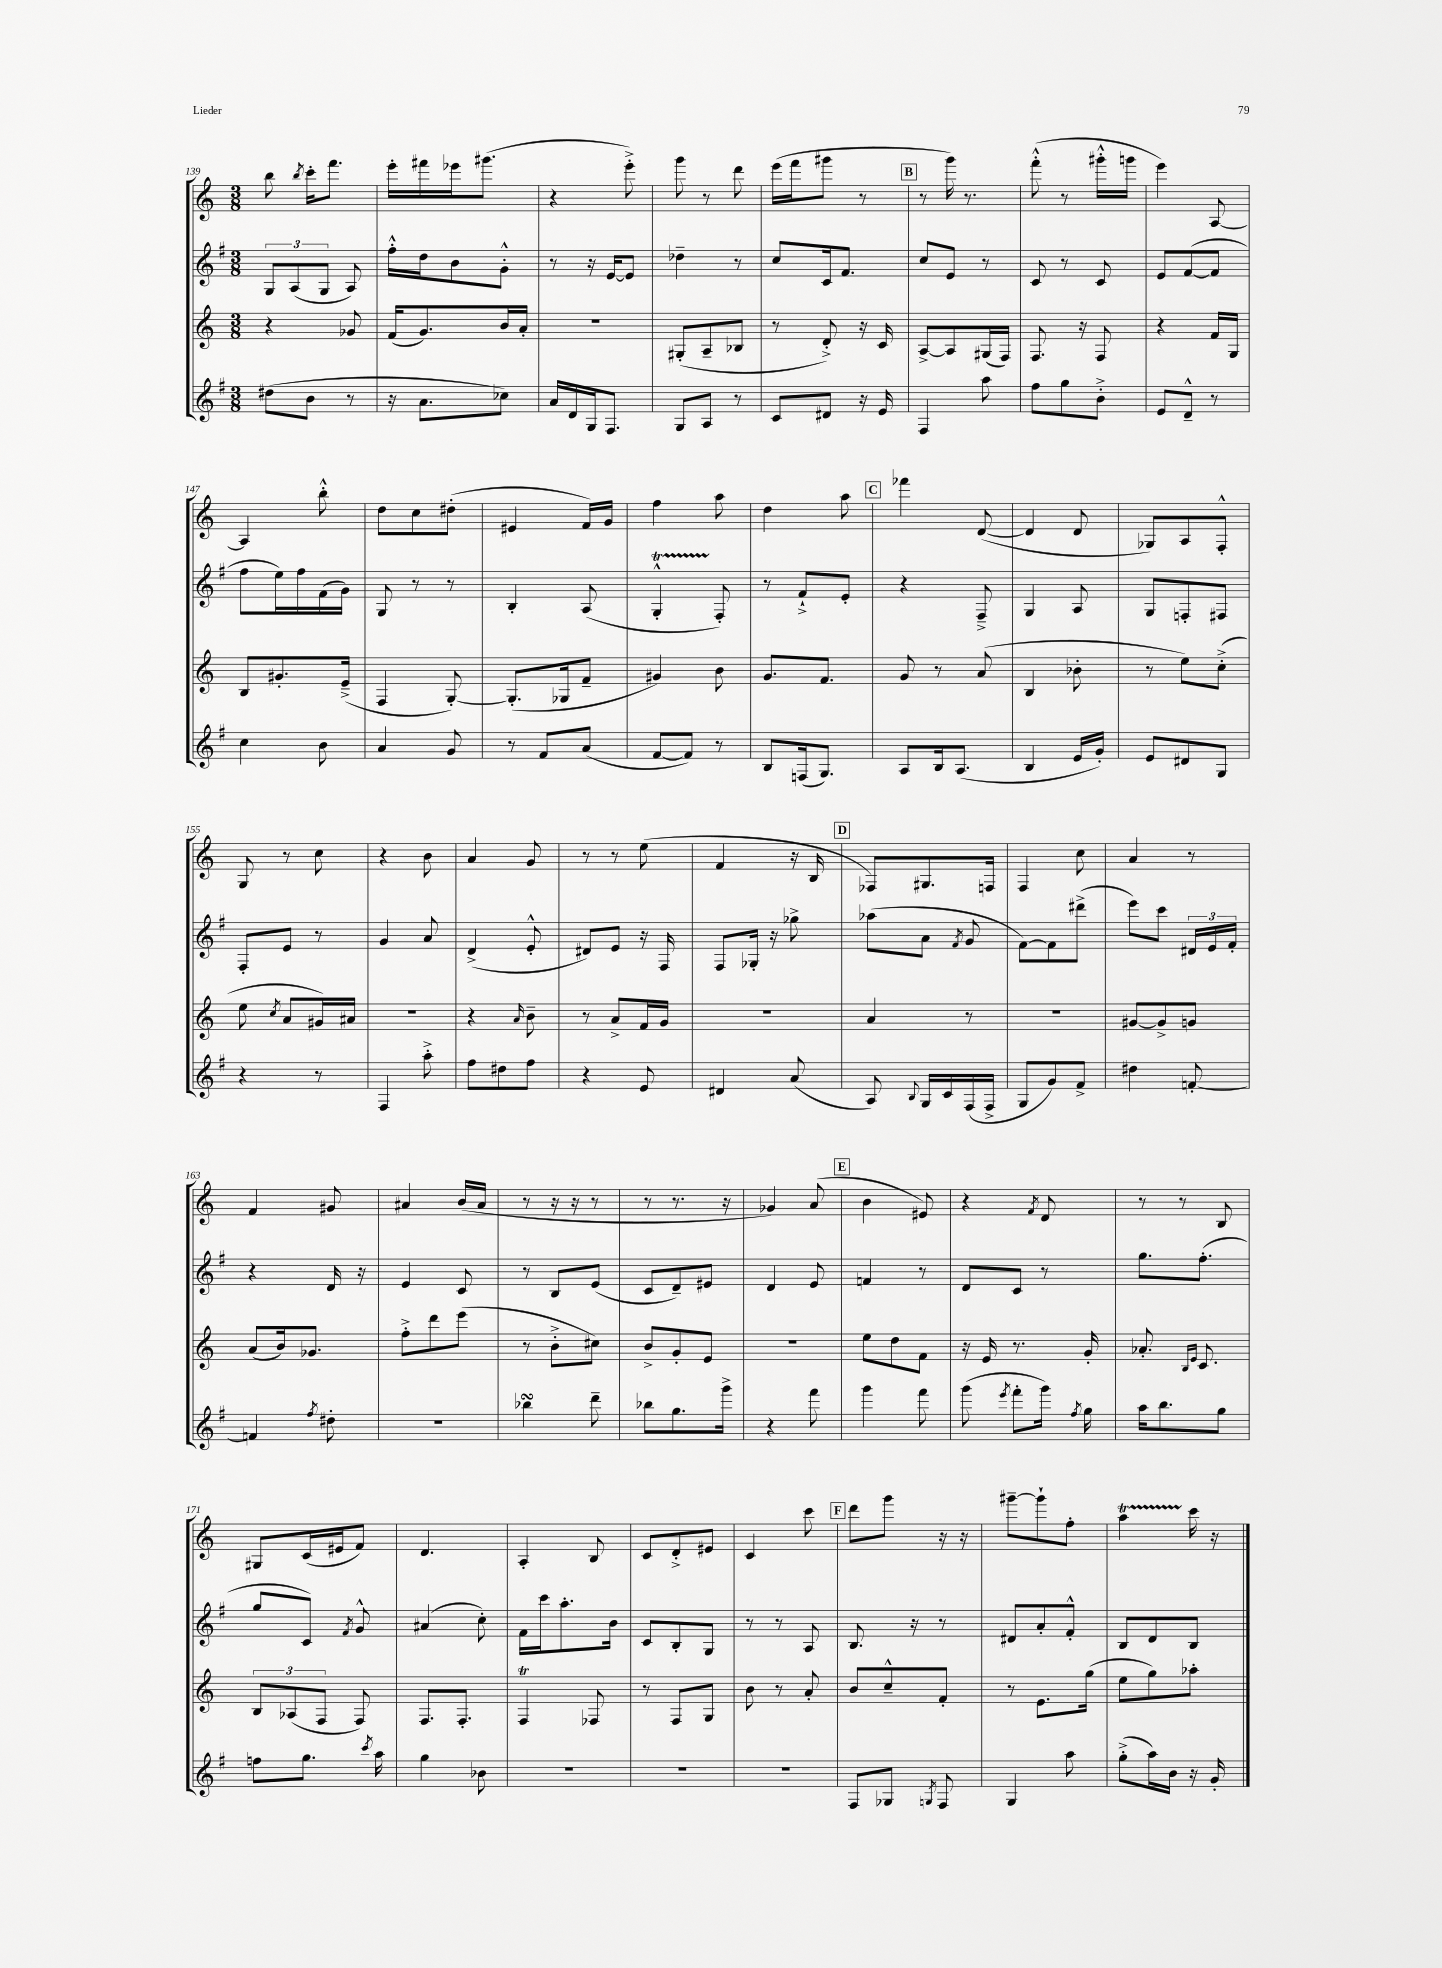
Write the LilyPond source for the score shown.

<<
\new StaffGroup <<
\new Staff = "s0" {
    \clef treble \key c \major \numericTimeSignature \time 3/8
    \autoBeamOff b''8 \acciaccatura { b''8 } c'''16[-. f'''8.] |
    e'''16[-. fis'''16 ees'''16 gis'''8.]( |
    r4 e'''8-.->) |
    g'''8 r8 d'''8 |
    e'''16[( f'''16 gis'''8] r8 |
    \mark \markup { \box "B" } r8 g'''16) r8. |
    f'''8-.-^( r8 gis'''16[-.-^ g'''16] |
    e'''4) a8~ |
    a4 b''8-.-^ |
    d''8[ c''8 dis''8]-.( |
    eis'4 f'16[) g'16] |
    f''4 a''8 |
    d''4 a''8 |
    \mark \markup { \box "C" } fes'''4 d'8~( |
    d'4 d'8 |
    ges8[) a8 f8]-.-^ |
    g8 r8 c''8 |
    r4 b'8 |
    a'4 g'8 |
    r8 r8 e''8( |
    f'4 r16 b16 |
    \mark \markup { \box "D" } fes8[) gis8. f16] |
    f4 c''8 |
    a'4 r8 |
    f'4 gis'8 |
    ais'4 b'16[( ais'16] |
    r8 r16 r16 r8 |
    r8 r8. r16 |
    ges'4) a'8( |
    \mark \markup { \box "E" } b'4 eis'8) |
    r4 \acciaccatura { f'8 } d'8 |
    r8 r8 b8 |
    gis8[ c'16( eis'16 f'8]) |
    d'4. |
    a4-. b8 |
    c'8[ d'8-.-> eis'8] |
    c'4 c'''8 |
    \mark \markup { \box "F" } d'''8[ g'''8] r16 r16 |
    gis'''8[~-- gis'''8-! f''8]-. |
    a''4\startTrillSpan c'''16\stopTrillSpan r16 \bar "|." |
}
\new Staff = "s1" {
    \clef treble \key g \major \numericTimeSignature \time 3/8
    \autoBeamOff \tuplet 3/2 { g8[ a8( g8] } a8) |
    fis''16[-.-^ d''16 b'8 g'8]-.-^ |
    r8 r16 e'16[~ e'8] |
    des''4-- r8 |
    c''8[ c'16 fis'8.] |
    \mark \markup { \box "B" } c''8[ e'8] r8 |
    c'8 r8 c'8 |
    e'8[ fis'8~( fis'8] |
    fis''8[ e''16) fis''16 fis'16( g'16]) |
    g8 r8 r8 |
    b4-. a8( |
    g4-.-^\startTrillSpan fis8-.\stopTrillSpan) |
    r8 fis'8[-!-> e'8]-. |
    \mark \markup { \box "C" } r4 fis8---> |
    g4 a8 |
    g8[ f8-. fis8] |
    fis8[-. e'8] r8 |
    g'4 a'8 |
    d'4->( e'8-.-^ |
    dis'8[) e'8] r16 fis16 |
    fis8[ ges16]-. r16 ges''8-> |
    \mark \markup { \box "D" } aes''8[( a'8] \acciaccatura { fis'8 } g'8 |
    fis'8[~) fis'8 dis'''8]->( |
    e'''8[) c'''8] \tuplet 3/2 { dis'16[ e'16 fis'16]-. } |
    r4 d'16 r16 |
    e'4 c'8 |
    r8 b8[ e'8]( |
    c'8[ d'8--) eis'8] |
    d'4 e'8 |
    \mark \markup { \box "E" } f'4 r8 |
    d'8[ c'8] r8 |
    g''8.[ fis''8.]-.( |
    g''8[ c'8]) \acciaccatura { fis'8 } g'8-^ |
    ais'4( c''8-.) |
    fis'16[ c'''16 a''8.-. b'16] |
    c'8[ b8-. g8] |
    r8 r8 a8 |
    \mark \markup { \box "F" } b8. r16 r8 |
    dis'8[ a'8-. fis'8]-.-^ |
    b8[ d'8 b8] \bar "|." |
}
\new Staff = "s2" {
    \clef treble \key c \major \numericTimeSignature \time 3/8
    \autoBeamOff r4 ges'8 |
    f'16[( g'8.) b'16 a'16]-. |
    R4. |
    gis8[-.( a8-- bes8] |
    r8 d'8-.->) r16 c'16 |
    \mark \markup { \box "B" } a8[~-> a8 gis16( f16]) |
    f8. r16 f8 |
    r4 f'16[ g16] |
    b8[ gis'8.-. e'16]--->( |
    f4 g8~-.) |
    g8.[-.( ges16 f'8]-- |
    gis'4) b'8 |
    g'8.[ f'8.] |
    \mark \markup { \box "C" } g'8 r8 a'8( |
    b4 bes'8-. |
    r8 e''8[) c''8]-.->( |
    e''8 \acciaccatura { c''8 } a'8[ gis'16) ais'16] |
    R4. |
    r4 \grace { a'16 } b'8-- |
    r8 a'8[-> f'16 g'16] |
    r4. |
    \mark \markup { \box "D" } a'4 r8 |
    R4. |
    gis'8[~ gis'8-> g'8] |
    a'8[( b'16) ges'8.] |
    f''8[-.-> d'''8 e'''8]( |
    r8 b'8[-.-> cis''8]) |
    b'8[-> g'8-. e'8] |
    r4. |
    \mark \markup { \box "E" } e''8[ d''8 f'8] |
    r16 e'16 r8. g'16-. |
    aes'8.-. \grace { b16[ e'16] } c'8. |
    \tuplet 3/2 { b8[ aes8( f8] } f8) |
    f8.[ f8.]-. |
    f4\trill fes8 |
    r8 f8[ g8] |
    b'8 r8 a'8-. |
    \mark \markup { \box "F" } b'8[ c''8---^ f'8]-. |
    r8 e'8.[ g''16]( |
    e''8[ g''8) aes''8]-. \bar "|." |
}
\new Staff = "s3" {
    \clef treble \key g \major \numericTimeSignature \time 3/8
    \autoBeamOff dis''8[( b'8] r8 |
    r16 a'8.[ ces''8]) |
    a'16[ d'16 g16 fis8.] |
    g8[ a8] r8 |
    c'8[ dis'8] r16 e'16 |
    \mark \markup { \box "B" } fis4 a''8 |
    fis''8[ g''8 b'8]-.-> |
    e'8[ d'8]---^ r8 |
    c''4 b'8 |
    a'4 g'8 |
    r8 fis'8[ a'8]( |
    fis'8[~ fis'8]) r8 |
    b8[ f16( g8.]) |
    \mark \markup { \box "C" } a8[ b16 a8.]( |
    b4 e'16[ g'16]-.) |
    e'8[ dis'8 g8] |
    r4 r8 |
    fis4 a''8-.-> |
    fis''8[ dis''8 fis''8] |
    r4 e'8 |
    dis'4 a'8( |
    \mark \markup { \box "D" } a8) \appoggiatura { b8 } g16[ c'16 fis16( fis16]-> |
    g8[ g'8) fis'8]-> |
    dis''4 f'8~-. |
    f'4 \acciaccatura { fis''8 } dis''8-. |
    R4. |
    bes''4\turn d'''8-- |
    bes''8[ g''8. g'''16]-> |
    r4 fis'''8 |
    \mark \markup { \box "E" } g'''4 fis'''8 |
    g'''8( \acciaccatura { e'''8 } fis'''8[-. g'''16]) \acciaccatura { fis''8 } g''16 |
    a''16[ b''8. g''8] |
    f''8[ g''8.] \acciaccatura { c'''8 } a''16 |
    g''4 bes'8 |
    r4. |
    R4. |
    R4. |
    \mark \markup { \box "F" } fis8[ ges8] \acciaccatura { g8 } fis8 |
    g4 a''8 |
    g''8[-.->( a''16) b'16] r16 g'16-. \bar "|." |
}
>>
>>
\layout { \context { \Score currentBarNumber = #139 } }
